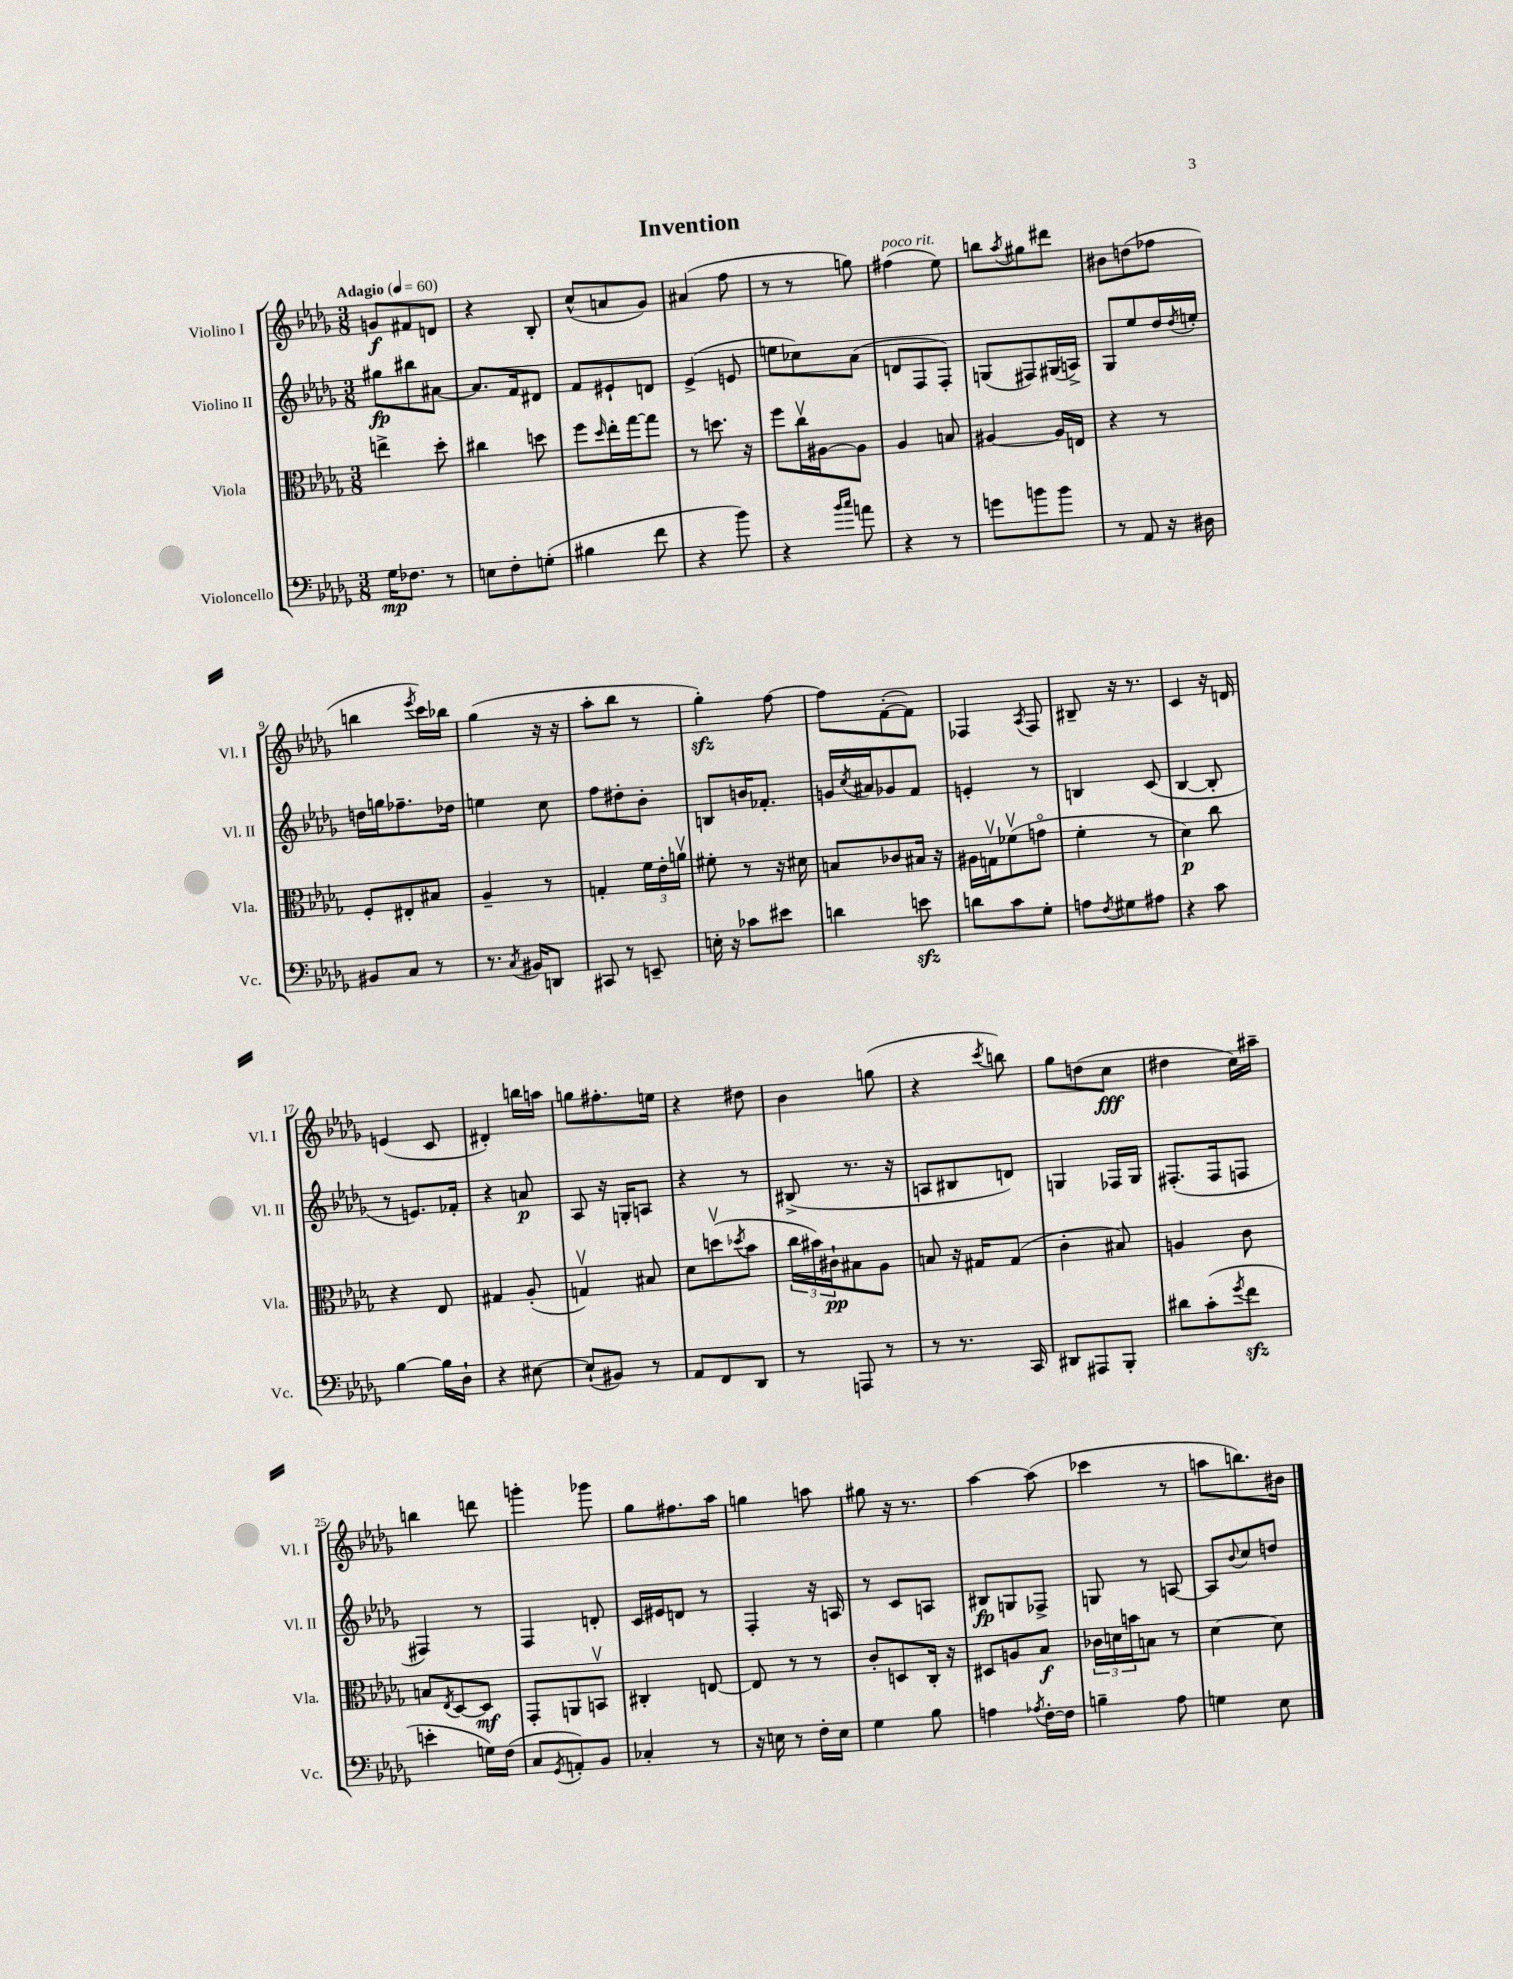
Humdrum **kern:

**kern	**kern	**kern	**kern
*staff4	*staff3	*staff2	*staff1
*clefF4	*clefC3	*clefG2	*clefG2
*k[b-e-a-d-g-]	*k[b-e-a-d-g-]	*k[b-e-a-d-g-]	*k[b-e-a-d-g-]
*M3/8	*M3/8	*M3/8	*M3/8
*MM60	*MM60	*MM60	*MM60
16G-\LK	4ee^\	8gg#\L	8g/L
8.F-\J	.	.	.
.	.	8bb#\	8f#/
8r	8dd-'\	[8a#\J	8d/J
=	=	=	=
8E\L	4cc#\	8.a#/]L	4r
8F'\	.	.	.
.	.	16f/k	.
(8G'\J	8dd\	8d#/J	8B-'/
=	=	=	=
4B#\	8ff\L	8f/L	(8cc^^/L
.	16qqdd-/	.	.
.	16ee-'\L	8e#`/	8a/
.	[16gg-\J	.	.
8f\	8gg-\]J	8d/J	8g-/J)
=	=	=	=
4r	8r	(4e-^/	(4a#/
.	8.dd\	.	.
8b-\)	.	8e/	8ff\
.	16r	.	.
=	=	=	=
4r	8ff\L	8ee\L	8r
.	16ccv\L	8cc-\)	8r
.	[16A#\J	.	.
16qqb-/LL	.	.	.
16qqcc/JJ	.	.	.
8a\	8A#\]J	(8a-\J	8gg\)
=	=	=	=
4r	4A-/	8d/L	(4ff#\
.	.	8F/	.
8r	8B/	8F'/J)	8ee-\)
=	=	=	=
8g\L	[4A#/	(8G/L	8bb\L
.	.	.	8qaa-/
8b\	.	8F#/)	8gg#\
8b\J	16A#/]LL	(16G#/L	8ddd#\J
.	16E/JJ	16A^/JJ)	.
=	=	=	=
8r	4r	8G-/L	8b#\L
8AA-/	.	8ee-/	(8dd\
16r	8r	16dd-/L	8ff-\J
.	.	8qdd-/	.
16D#\	.	16ee'/JJ	.
=	=	=	=
8BB#/L	8F'/L	16dd\LL	4bb\
.	.	16gg\J	.
8C/J	8E#'/	8.ff-~\	.
.	.	.	8qeee-/
8r	8B#/J	.	16ccc\LL)
.	.	16dd-\Jk	16bb-\JJ
=	=	=	=
8.r	4A-~/	4ee\	(4gg-\
8qC/	.	.	.
16BB#/LK	.	.	.
8DD/J	8r	8cc\	16r
.	.	.	16r
=	=	=	=
8CC#/	4G'/	8ff\L	8aa-'\L
8r	.	8dd#'\	8bb-\J
8EE~/	24f\LL	8b-'\J	8r
.	24e-'\	.	.
.	24av\JJ	.	.
=	=	=	=
16E'\	8f#'\	8B/L	4gg-'\)
16r	.	.	.
8c-\L	8r	16b/K	.
.	.	8.f-'/J	.
8e#\J	16r	.	[8ff\
.	16d#\	.	.
=	=	=	=
4d\	8B/L	16g/LL	8ff\]L
.	.	8qcc/	.
.	.	16a#/J	.
.	8c-/	8g-/	([8f'\
8e\	16B#/Jk	8f/J	8f\]J)
.	16r	.	.
=	=	=	=
8d\L	16A#\LL	4e'/	4F-/
.	16Gv\J	.	.
8c\	(8f-v\	.	.
.	.	.	8qA-/
8G-'\J	8go\J	8r	8F-/
=	=	=	=
8A\L	4f'\	4B/	8B#~/
8qF/	.	.	.
8G#\	.	.	16r
.	.	.	8.r
8A#\J	8r	(8c/	.
=	=	=	=
4r	4d-\)	[4B-/	4c/
8c\	8cc\	8B-'/]	16r
.	.	.	16d/
=	=	=	=
[4B-\	4r	8r	(4e/
.	.	8.e/L)	.
16B-\]LL	8E-/	.	8c/
16D-`\JJ	.	16f-'/Jk	.
=	=	=	=
4r	4G#/	4r	4d#'/)
[8E#\	(8A-'/	8a/	16bb\LL
.	.	.	16aa\JJ
=	=	=	=
(8E#`/]L	4Gv/)	8A-/	8gg\L
8BB#/J)	.	16r	8.ff#'\
.	.	16G'/LK	.
8r	8B#/	8A/J	.
.	.	.	16ee\Jk
=	=	=	=
8AA-/L	8d-\L	4r	4r
8FF/	(8ddv\	.	.
.	8qdd-/	.	.
8DD-/J	8b-\J	8r	8dd#\
=	=	=	=
8r	24cc\LL	(8B#^/	4b-\
.	24b#\)	.	.
.	24c#`\J	.	.
8AAA/	8B#\	8.r	.
8r	8A-\J	.	(8gg\
.	.	16r	.
=	=	=	=
8r	8B/	8A/L	4r
8.r	16r	8B#/	.
.	16G#/LK	.	.
.	.	.	8qccc/
.	(8G#/J	8d/J)	8bb\)
16CC/	.	.	.
=	=	=	=
8DD#/L	4c'\	4G/	8gg-\L
8AAA#/	.	.	(8dd\
8BBB-'/J	8B#/)	16F-/LL	8cc\J
.	.	16G/JJ	.
=	=	=	=
8d#\L	4A/	(8.F#'/L	4dd#\
(8c'\	.	.	.
.	.	16F#/k	.
8qg-/	.	.	.
8f\J	8c\	8F/J	16cc\LL)
.	.	.	16aa#~\JJ
=	=	=	=
4e'\	8B/L	4F#/)	4bb\
.	8qE-/	.	.
.	[8D-/	.	.
16G\LL)	8D-/]J	8r	8ddd\
(16F\JJ	.	.	.
=	=	=	=
8C/L	8GG-'/L	4F/	4ggg'\
8qGG-/	.	.	.
8AA'/)	8AA/	.	.
8BB-/J	8BBv/J	8d'/	8ggg-\
=	=	=	=
4C-'/	4C#'/	16c/LL	8gg-\L
.	.	16e#/J	.
.	.	8d/J	8.ff#\
8r	[8E/	8r	.
.	.	.	16aa-\Jk
=	=	=	=
16r	8E/]	4F'/	4gg\
16E\	.	.	.
8r	8r	.	.
16F'\LL	8r	16r	8aa\
16E\JJ	.	16A/	.
=	=	=	=
4G-\	8c'/L	8r	8gg#\
.	8D/	8c/L	16r
.	.	.	8.r
8B-\	16C'/Jk	8A/J	.
.	16r	.	.
=	=	=	=
4A\	8D#/L	8B#/L	[4aa-\
.	8A/	8G/	.
8qA-/	.	.	.
[16F'\LL	8B-/J	8F-^/J	(8aa-\]
16F\]JJ	.	.	.
=	=	=	=
4B~\	24c-\LL	8G/	4ccc-\
.	24d\	.	.
.	24b\J	.	.
.	8B\J	8r	.
8A-\	8r	[8A/	8r
=	=	=	=
4G\	[4d-\	8A/]L	8aa\L
.	.	8qqb-/	.
.	.	8cc/	8.bb\)
8E-\	8d-\]	8dd/J	.
.	.	.	16b#\Jk
==	==	==	==
*-	*-	*-	*-
